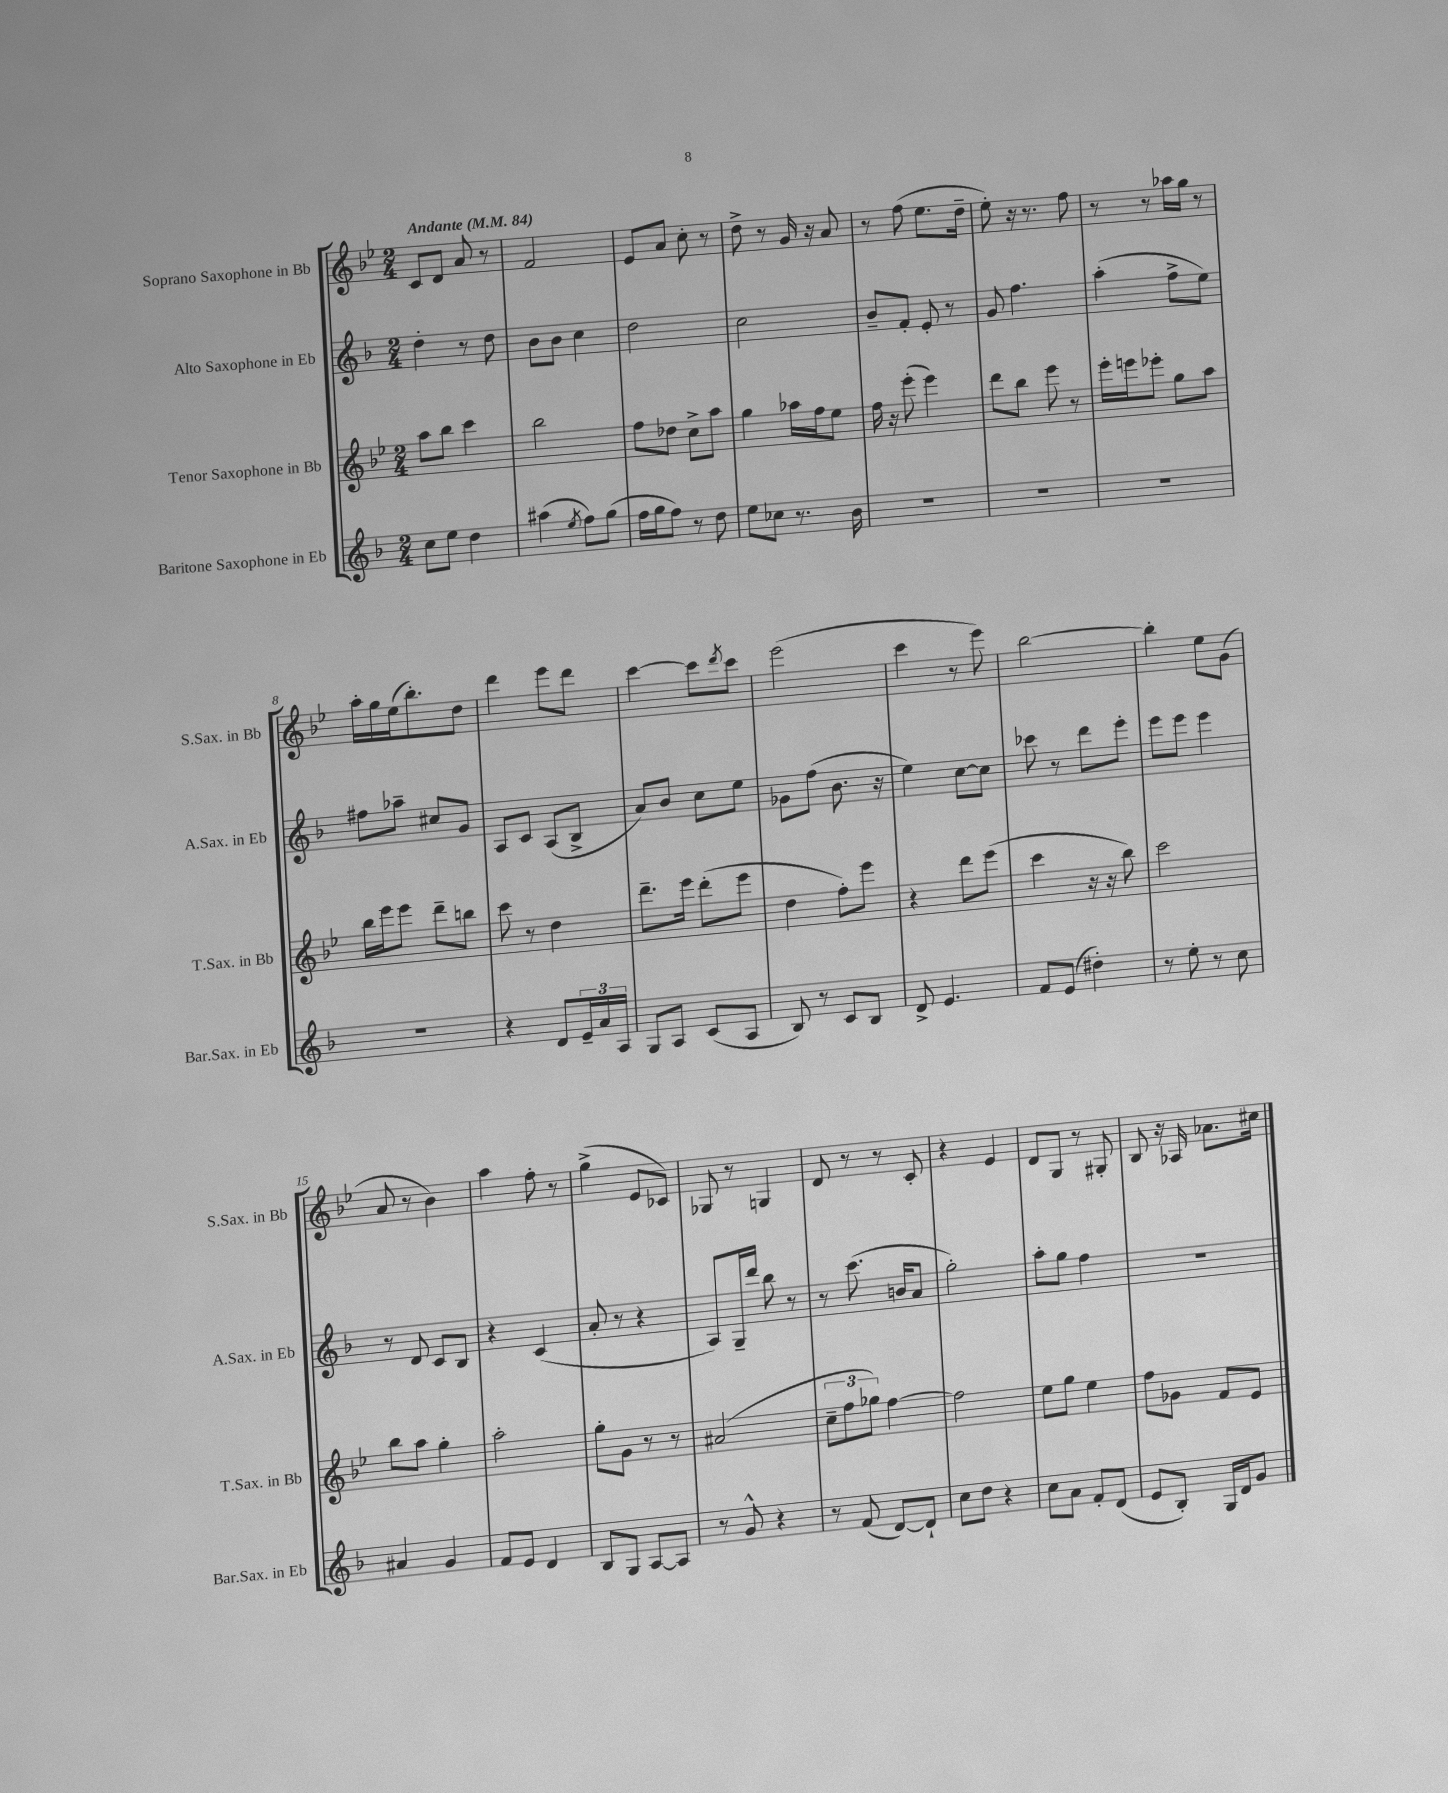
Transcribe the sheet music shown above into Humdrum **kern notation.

**kern	**kern	**kern	**kern
*staff4	*staff3	*staff2	*staff1
*clefG2	*clefG2	*clefG2	*clefG2
*k[b-]	*k[b-e-]	*k[b-]	*k[b-e-]
*M2/4	*M2/4	*M2/4	*M2/4
*MM84	*MM84	*MM84	*MM84
8cc	8aa	4dd'	8c
8ee	8bb-	.	8d
4dd	4ccc	8r	8a
.	.	8dd	8r
=	=	=	=
(4aa#	2bb-	8b-	2f
.	.	8b-	.
8qee	.	.	.
8ff)	.	4cc	.
(8gg	.	.	.
=	=	=	=
16ff	8ff	2dd	8e-
16gg	.	.	.
8ff)	8dd-	.	8a
8r	8cc^	.	8cc'
8dd	8aa	.	8r
=	=	=	=
8ee	4gg	2cc	8dd^
8cc-	.	.	8r
8.r	16aa-	.	16g
.	16ff	.	16r
.	8ee-	.	8a
16b-	.	.	.
=	=	=	=
2r	16ff	8b-~	8r
.	16r	.	.
.	(8eee-'	8f'	(8ff
.	4eee-)	8e'	8.ee-
.	.	8r	.
.	.	.	16dd~
=	=	=	=
2r	8ddd	8g	8ee-')
.	8bb-	4.ff	16r
.	.	.	8.r
.	8eee-	.	.
.	8r	.	8ff
=	=	=	=
2r	16eee-'	(4aa'	8r
.	16eee	.	.
.	8eee-'	.	8r
.	8gg	8ff^	16aa-
.	.	.	16gg
.	8aa	8ee)	8r
=	=	=	=
2r	16bb-	8ff#	16aa'
.	16eee-	.	16gg
.	8eee-	8aa-~	(16ee-
.	.	.	8.bb-')
.	8ddd~	8cc#	.
.	8bb	8g	8dd
=	=	=	=
4r	8ccc	8A	4ddd
.	8r	8c	.
8d	4dd	(8A	8eee-
24e~	.	8B-^	8ddd
24a	.	.	.
24A	.	.	.
=	=	=	=
8G	8.ddd~	8a)	[4ccc
8A	.	8b-	.
.	16eee-	.	.
(8c	(8ddd'	8cc	8ccc]
.	.	.	8qddd
8A	8eee-	8ee	8ccc
=	=	=	=
8B-)	4dd	8g-	(2eee-
8r	.	(8ff	.
8c	8ff')	8.b-	.
8B-	8eee-	.	.
.	.	16r	.
=	=	=	=
8d^	4r	4ee)	4ccc
4.e	.	.	.
.	8ddd	[8cc	8r
.	(8eee-	8cc]	8eee-)
=	=	=	=
8f	4ccc	8ccc-	[2bb-
(8e	.	8r	.
4dd#')	16r	8ddd	.
.	16r	.	.
.	8bb-)	8eee'	.
=	=	=	=
8r	2ccc	8eee	4bb-']
8ee'	.	8eee	.
8r	.	4eee	8ee-
8cc	.	.	(8g
=	=	=	=
4a#	8bb-	8r	8a
.	8aa	8d	8r
4g	4gg'	8c	4b-)
.	.	8B-	.
=	=	=	=
8f	2aa'	4r	4aa
8e	.	.	.
4d	.	(4c	8ff'
.	.	.	8r
=	=	=	=
8B-	8gg'	8a'	(4gg^
8G	8g	8r	.
[8A	8r	4r	8e-
8A]	8r	.	8c-)
=	=	=	=
8r	(2a#	8A)	8G-
8g^^	.	16G~	8r
.	.	16ddd	.
4r	.	8bb-	4G
.	.	8r	.
=	=	=	=
8r	12cc~	8r	8d
.	12ff	.	.
(8f	.	(8.ccc	8r
.	12gg-)	.	.
[8d)	[4ff	.	8r
.	.	16b	.
8d`]	.	8a	8c'
=	=	=	=
8cc	2ff]	2gg')	4r
8dd	.	.	.
4r	.	.	4e-
=	=	=	=
8cc	8ee-	8aa'	8d
8a	8gg	8gg	8G
8f'	4ee-	4ff	8r
(8d	.	.	8G#'
=	=	=	=
8e	8ff	2r	8B-
8B-')	8g-	.	16r
.	.	.	16A-
16G	8f	.	8.a-
16d	.	.	.
8g	8e-	.	.
.	.	.	16cc#
==	==	==	==
*-	*-	*-	*-
